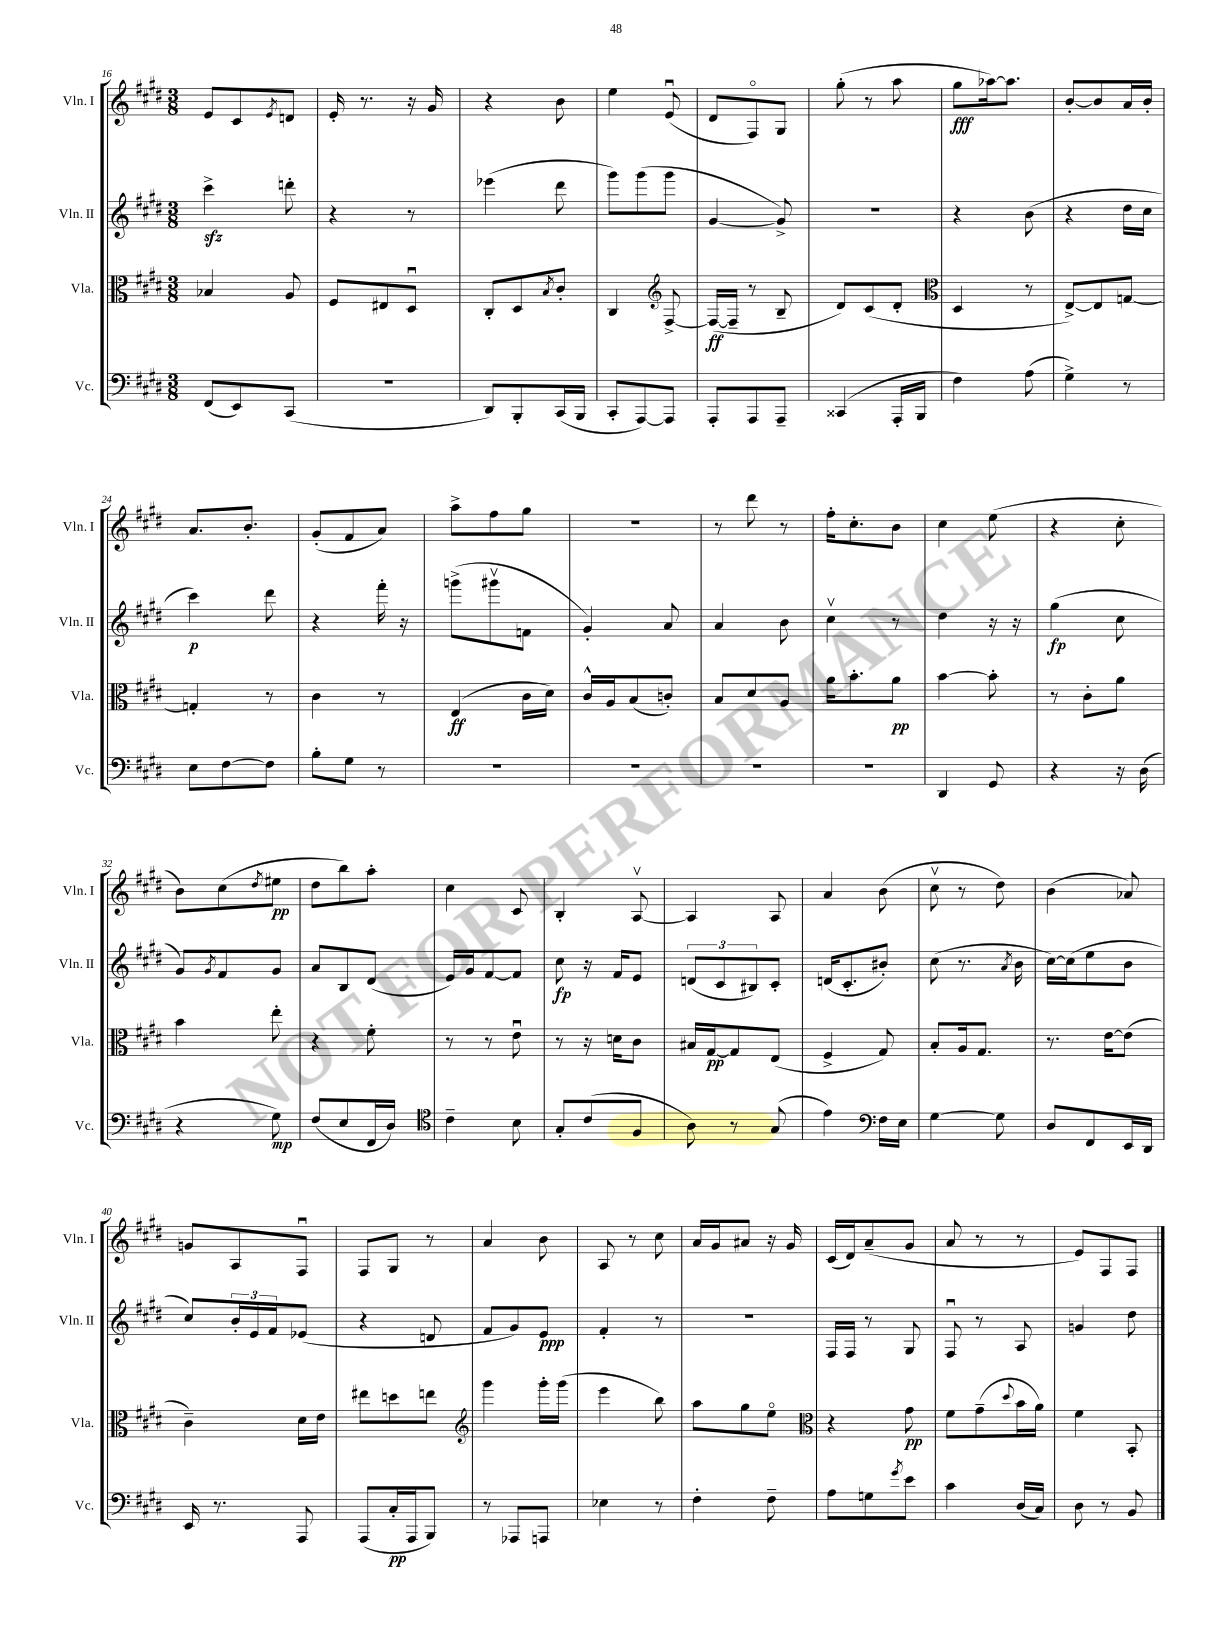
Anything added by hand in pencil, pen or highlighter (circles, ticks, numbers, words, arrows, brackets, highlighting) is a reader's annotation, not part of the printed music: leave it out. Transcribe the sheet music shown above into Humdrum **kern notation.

**kern	**kern	**kern	**kern
*staff4	*staff3	*staff2	*staff1
*clefF4	*clefC3	*clefG2	*clefG2
*k[f#c#g#d#]	*k[f#c#g#d#]	*k[f#c#g#d#]	*k[f#c#g#d#]
*M3/8	*M3/8	*M3/8	*M3/8
(8FF#/L	4B-/	4ccc#^\	8e/L
8EE/)	.	.	8c#/
.	.	.	8qe/
(8CC#/J	8A/	8ddd'\	8d/J
=	=	=	=
4.r	8F#/L	4r	16e'/
.	.	.	8.r
.	8E#/	.	.
.	8D#u/J	8r	16r
.	.	.	16g#/
=	=	=	=
8DD#/L)	8C#'/L	(4eee-\	4r
8BBB'/	8D#/	.	.
.	8qB/	.	.
(16CC#/L	8c#'/J	8ddd#\	8b\
16BBB/JJ	.	.	.
=	=	=	=
8CC#'/L	4C#/	8ggg#\L)	4ee\
[8AAA/)	.	(8ggg#\	.
*	*clefG2	*	*
8AAA/]J	[8F#^/	8ggg#\J	(8eu/
=	=	=	=
8AAA'/L	(16F#/_LL	[4g#/	8d#/L
.	16F#~/]JJ	.	.
8AAA/	8r	.	8F#o/)
8AAA~/J	8B~/	8g#^/])	8G#/J
=	=	=	=
(4CC##/	8d#/L)	4.r	(8gg#'\
.	(8c#/	.	8r
16AAA'/LL	8d#'/J	.	8aa\
16BBB/JJ	.	.	.
=	=	=	=
*	*clefC3	*	*
4F#\)	4D#/	4r	8gg#\L
.	.	.	[16aa-\k)
.	.	.	8.aa-\]J
(8A\	8r	(8b\	.
=	=	=	=
4G#^\)	[8E^/L)	4r	[8b'/L
.	8E/]	.	8b/]
8r	[8G/J	16dd#\LL	16a/L
.	.	16cc#\JJ	16b'/JJ
=	=	=	=
8E\L	4G'/]	4ccc#\)	8.a/L
[8F#\	.	.	.
.	.	.	8.b'/J
8F#\]J	8r	8ddd#\	.
=	=	=	=
8B'\L	4c#\	4r	(8g#'/L
8G#\J	.	.	8f#/
8r	8r	16fff#'\	8a/J)
.	.	16r	.
=	=	=	=
4.r	(4E/	(8ggg^\L	8aa^\L
.	.	8ggg#v\	8ff#\
.	16c#\LL	8f\J	8gg#\J
.	16d#\JJ)	.	.
=	=	=	=
4.r	16c#^^/LL	4g#'/)	4.r
.	16A/J	.	.
.	(8B/	.	.
.	8c'/J)	8a/	.
=	=	=	=
4.r	8B/L	4a/	8r
.	8d#/	.	8ddd#\
.	8A/J	8b\	8r
=	=	=	=
4.r	16a\LK	4cc#v\	16ff#'\LK
.	8.b'\	.	8.cc#'\
.	8a\J	8r	8b\J
=	=	=	=
4DD#/	[4b\	4dd#\	4cc#\
8GG#/	8b'\]	16r	(8ee\
.	.	16r	.
=	=	=	=
4r	8r	(4gg#\	4r
.	8c#'\L	.	.
16r	8a\J	8cc#\	8cc#'\
(16D#\	.	.	.
=	=	=	=
4r	4b\	8g#/L)	8b\L)
.	.	8qg#/	.
.	.	8f#/	(8cc#\
.	.	.	8qdd#/
8G#\)	8ee'\	8g#/J	8ee#\J
=	=	=	=
(8F#/L	4r	8a/L	8dd#\L
8E/	.	8B/	8bb\)
16FF#/L	8f#'\	(8d#/J	8aa'\J
16D#/JJ)	.	.	.
=	=	=	=
*clefC4	*	*	*
4c#~\	8r	16e/LL)	4cc#\
.	.	16g#/J	.
.	8r	[8f#/	.
8B\	8eu\	8f#/]J	8c#/
=	=	=	=
8G#'/L	8r	8cc#\	4B'/
(8c#/	16r	16r	.
.	16d\LK	16f#/LK	.
8F#/J	8c#\J	8e/J	[8Av/
=	=	=	=
8A\)	16B#/LL	(12d/L	4A/]
.	[16G#/J	.	.
.	.	12c#/	.
8r	8G#/]	.	.
.	.	12B#/)	.
(8G#/	(8E/J	8c#'/J	8A/
=	=	=	=
4e\)	4F#^/	(16d/LK	4a/
.	.	8.c#'/	.
*clefF4	*	*	*
16F#\LL	8G#/)	8b#'/J)	(8b\
16E\JJ	.	.	.
=	=	=	=
[4G#\	8B'/L	(8cc#\	8cc#v\
.	16A/k	8.r	8r
.	8.G#/J	.	.
8G#\]	.	.	8dd#\)
.	.	8qa/	.
.	.	16b\	.
=	=	=	=
8D#/L	8.r	[16cc#\LL)	(4b\
.	.	(16cc#\]J	.
8FF#/	.	8ee\	.
.	[16e\LK	.	.
16EE/L	(8e\]J	8b\J	8a-/)
16DD#/JJ	.	.	.
=	=	=	=
16EE/	4c#~\)	8cc#/L)	8g/L
8.r	.	.	.
.	.	24b'/L	8A/
.	.	24e/	.
.	.	24f#/J	.
8AAA/	16d#\LL	(8e-/J	8F#u/J
.	16e\JJ	.	.
=	=	=	=
(8AAA/L	8ee#\L	4r	8F#/L
16C#'/L	8dd\	.	8G#/J
16AAA/J	.	.	.
8BBB/J)	8ee\J	8d/	8r
=	=	=	=
*	*clefG2	*	*
8r	4ggg#\	8f#/L	4a/
8AAA-/L	.	8g#/)	.
8AAA/J	16ggg#'\LL	8e/J	8b\
.	(16ggg#\JJ	.	.
=	=	=	=
4E-\	4eee\	4f#'/	8A/
.	.	.	8r
8r	8bb\)	8r	8cc#\
=	=	=	=
4F#'\	8aa\L	4.r	16a/LL
.	.	.	16g#/J
.	8gg#\	.	8a#/J
8F#~\	8eeo\J	.	16r
.	.	.	16g#/
=	=	=	=
*	*clefC3	*	*
8A\L	4r	16F#/LL	(16c#/LL
.	.	16F#/JJ	16d#/J)
8G\	.	8r	(8a~/
8qg#/	.	.	.
8e\J	8g#\	8G#/	8g#/J
=	=	=	=
4c#\	8f#\L	8F#u/	8a/
.	(8g#~\	8r	8r
.	8qqdd#/	.	.
(16D#/LL	16b\L	8A/	8r
16C#/JJ)	16a\JJ)	.	.
=	=	=	=
8D#\	4f#\	4g/	8e/L)
8r	.	.	8F#/
8BB/	8BB'/	8dd#\	8F#/J
==	==	==	==
*-	*-	*-	*-
